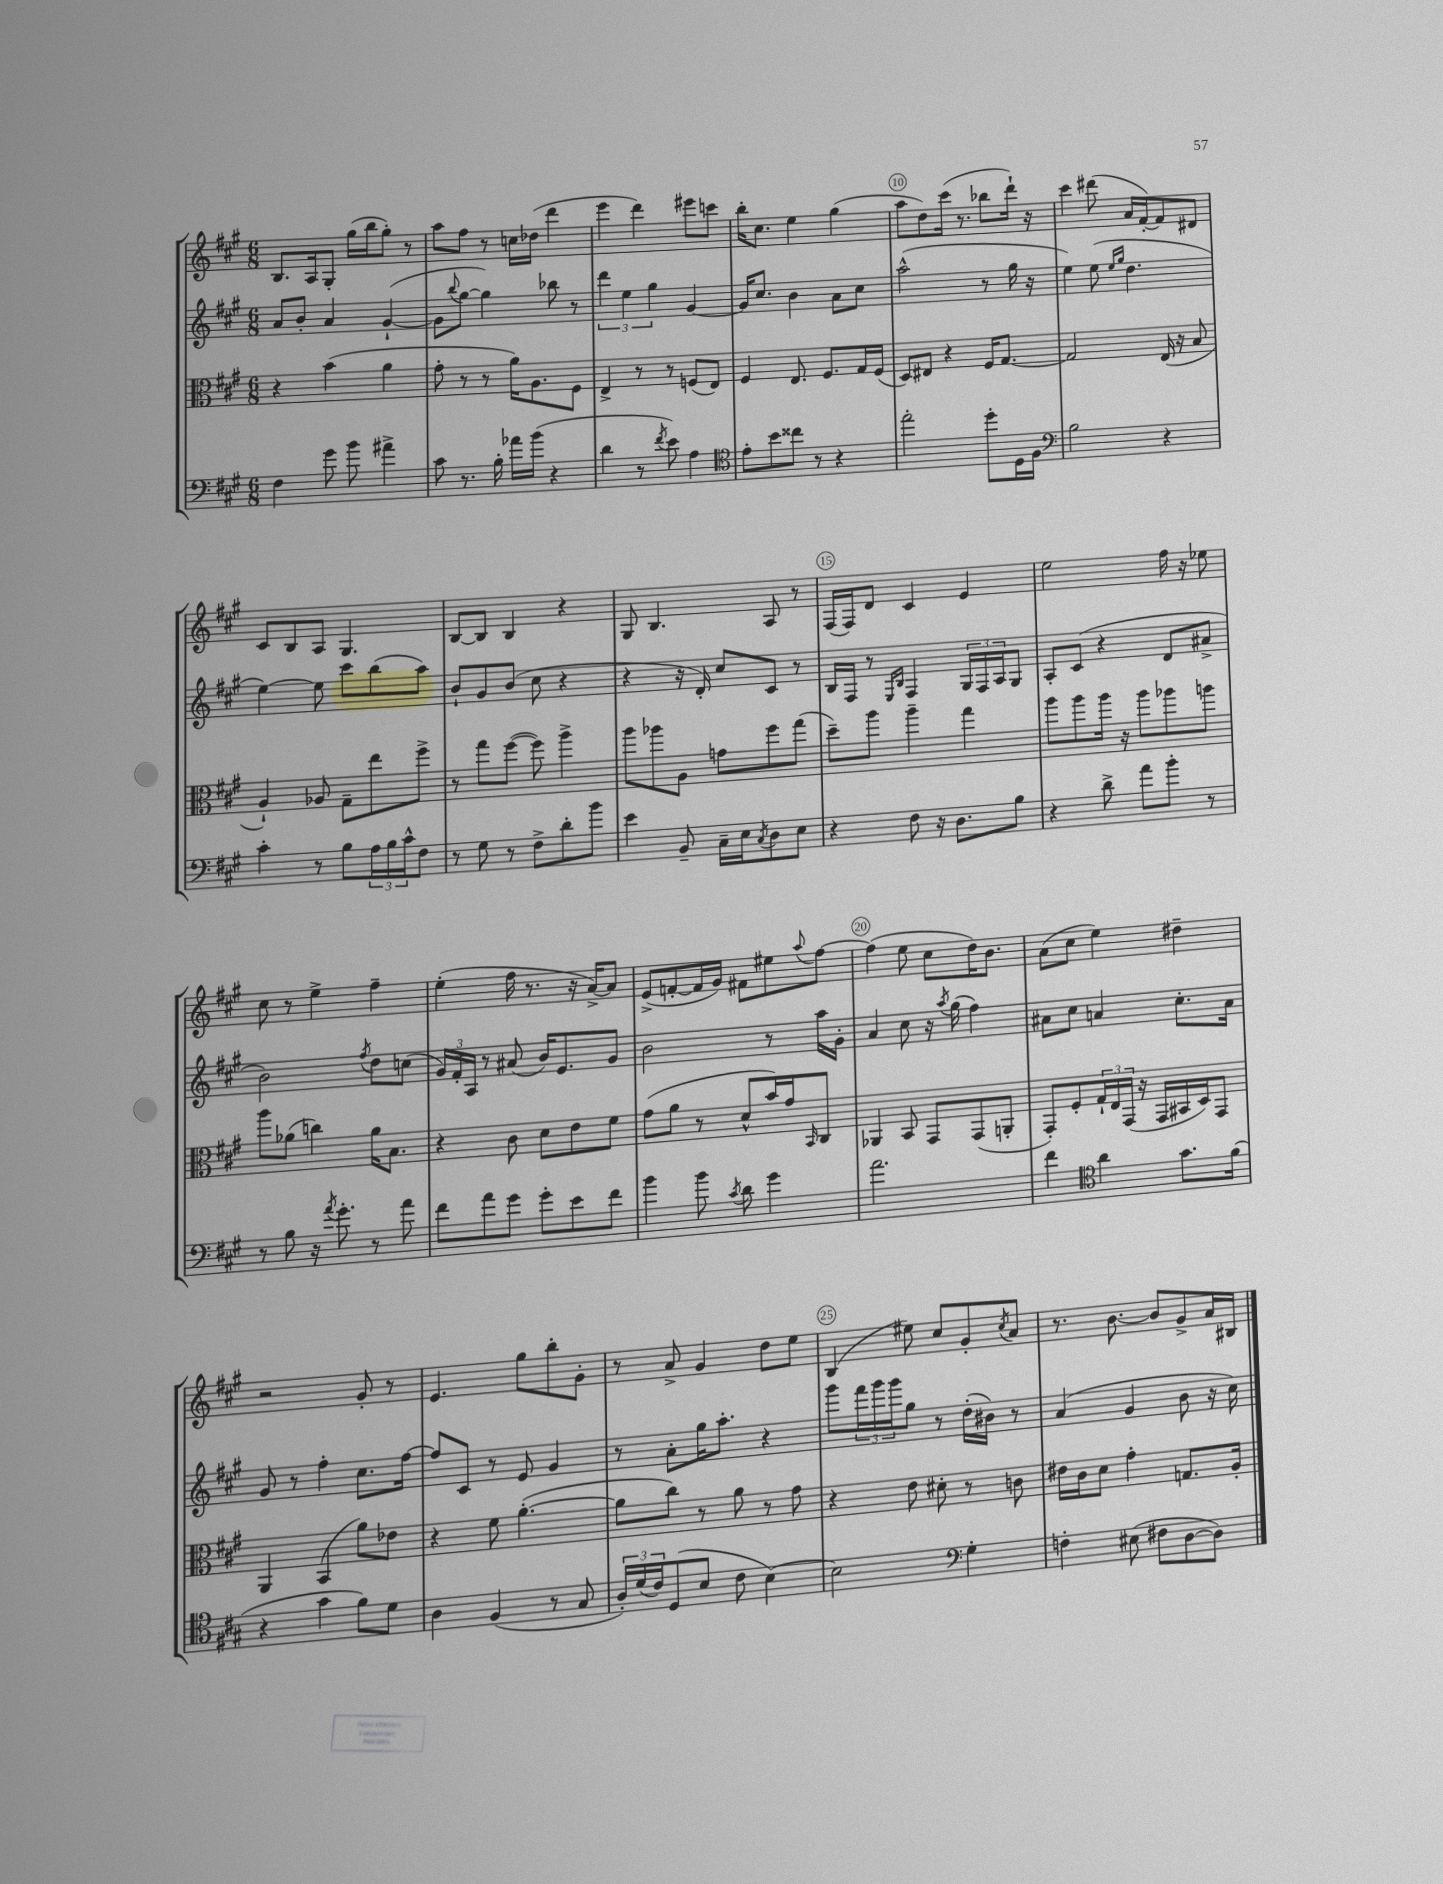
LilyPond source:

<<
\new StaffGroup <<
\new Staff = "s0" {
    \clef treble \key a \major \numericTimeSignature \time 6/8
    b8. a16 gis8-. gis''16( b''16 gis''8-.) r8 |
    a''8 fis''8 r8 c''16 des''16( d'''4 |
    e'''4 d'''4) eis'''8 c'''8 |
    b''16-. cis''8. e''4 gis''4( |
    a''8 d''8) cis'''16( r8. bes''8 d'''16-!) r16 |
    cis'''4 dis'''8( a'16 fis'16~-.) fis'8 dis'8 |
    cis'8 b8 a8 gis4. |
    b8~ b8 b4 r4 |
    gis8 b4. a8 r8 |
    fis16( fis16) d'8 cis'4 e'4 |
    e''2 fis''16 r16 ees''8 |
    cis''8 r8 e''4-> fis''4-- |
    e''4-.( fis''16 r8. r16 a'16~->) a'8 |
    e'8->( f'8~-. f'16 gis'16) fis'8 eis''8 \appoggiatura { a''8 } fis''8~ |
    fis''4( e''8 cis''8 d''16) b'8. |
    a'8( cis''8 e''4) dis''4-- |
    r2 gis'8-. r8 |
    e'4. gis''8 b''8-. gis'8-. |
    r8 a'8-> gis'4 d''8 e''8 |
    b4( eis''8) cis''8 gis'8-. \acciaccatura { cis''8 } a'8 |
    r8. b'8.~ b'8 gis'8-> a'16 bis16 \bar "|." |
}
\new Staff = "s1" {
    \clef treble \key a \major \numericTimeSignature \time 6/8
    a'8 b'8-. a'4 gis'4~-!( |
    gis'8 \appoggiatura { b''8 } gis''8~ gis''4) bes''8 r8 |
    \tuplet 3/2 { d'''4 e''4 gis''4 } gis'4~ |
    gis'16 cis''8. b'4 a'8 cis''8 |
    a''2-^( r8 gis''16 r16 |
    e''4) e''8( \grace { e''16 gis''16 } d''4. |
    e''4~) e''8 cis'''8 b''8( a''8) |
    b'8-! gis'8 b'8( cis''8 r4 |
    r4 r16 d'16-.) cis''8 cis'8 r8 |
    b16 fis16 r8 \grace { e16 b16 } fis4 \tuplet 3/2 { gis16 fis16 a16 } gis8 |
    a8-. cis'8( r4 d'8 ais'8-> |
    b'2) \acciaccatura { fis''8 } d''8 c''8( |
    \tuplet 3/2 { gis'16) fis'16-. a16 } r8 ais'8( b'16) e'8. gis'8 |
    b'2 r8 a''16 gis'16-. |
    a'4 cis''8 r16 \acciaccatura { a''8 } gis''16( fis''4) |
    ais'8 cis''8 a'4 cis''8.-. a'16 |
    gis'8 r8 fis''4-. cis''8. fis''16~ |
    fis''8 cis'8 r8 e'8 gis'4 |
    r8 a'8-. gis''16 a''8.-. r4 |
    gis'''8 \tuplet 3/2 { fis'''16 gis'''16 gis'''16 } gis''8 r8 d''16-.( bis'16) r8 |
    a'4( gis'4 b'8 r16 cis''16) \bar "|." |
}
\new Staff = "s2" {
    \clef alto \key a \major \numericTimeSignature \time 6/8
    r4 b'4( a'4 |
    gis'8-. r8 r8 a'16) a8. fis8 |
    e4-> r8 r8 f8( e8) |
    fis4 e8. fis8. gis16 fis16( |
    d8) eis8 r4 fis16 gis8.~ |
    gis2 e16( r16 b8 |
    a4-!) aes8 gis8-- e''8 fis''8-> |
    r8 gis''8 fis''8~( fis''8) a''4-> |
    a''8 aes''8 a8 g'8 fis''8 gis''8( |
    d''8--) a''8 a''4-- gis''4 |
    a''8 a''8 a''16 r16 a''8 aes''8 a''8 |
    a''8 aes'8( c''4) aes'16 b8. |
    r4 cis'8 d'8 e'8 fis'8 |
    gis'8( a'8 r8 d'8-^ b'16) gis'16 \grace { b,16 } cis8 |
    aes,4 b,8 gis,8 gis,8( a,8-. |
    gis,8-.) fis8-. \tuplet 3/2 { gis16-! e16 gis,16( } r16 gis,16 bis,16 d16) gis,8 |
    a,4 b,4( a'8) ees'8 |
    r4 fis'8 a'4.~-.( |
    a'8 cis''8) r8 a'8 r8 gis'8 |
    r4 e'8 dis'8-. r8 c'8 |
    eis'16 cis'16 d'8 gis'4-. g8. a16-. \bar "|." |
}
\new Staff = "s3" {
    \clef bass \key a \major \numericTimeSignature \time 6/8
    fis4 gis'8 b'8 ais'4-> |
    cis'8 r8. b16-. aes'16 b'16( r4 |
    d'4 r8 \acciaccatura { fis'8 } e'8) a4 |
    \clef tenor e'8-. b'8 cisis''8 r8 r4 |
    e''2-. d''8-. d16 fis16 |
    \clef bass b2 r4 |
    cis'4-. r8 b8 \tuplet 3/2 { a16 b16 cis'16-^ } fis8 |
    r8 gis8 r8 fis8-> d'8-. b'8 |
    e'4 b,8-- cis16-- e16 \acciaccatura { cis8 } d8 e8 |
    r4 fis8 r16 d8. b8 |
    r4 d'8-> a'8 b'8-. r8 |
    r8 b8 r16 \acciaccatura { a'8 } gis'8.-. r8 a'8 |
    fis'8 a'8 gis'8 gis'8-. e'8 fis'8 |
    b'4 b'8 \acciaccatura { cis'8 } d'8 gis'4 |
    a'2. |
    fis'4 \clef tenor a'4 gis'8. fis'16( |
    r4 gis'4 fis'8) d'8 |
    a4 fis4( r8 gis8 |
    \tuplet 3/2 { a16-.) d'16( cis'16) } d8( b8 cis'8 b4~) |
    b2 \clef bass gis4-. |
    f4-. eis8( fis8 d8~ d8) \bar "|." |
}
>>
>>
\layout { \context { \Score currentBarNumber = #6 \override BarNumber.break-visibility = ##(#f #t #t) barNumberVisibility = #(every-nth-bar-number-visible 5) \override BarNumber.stencil = #(make-stencil-circler 0.1 0.3 ly:text-interface::print) } }
